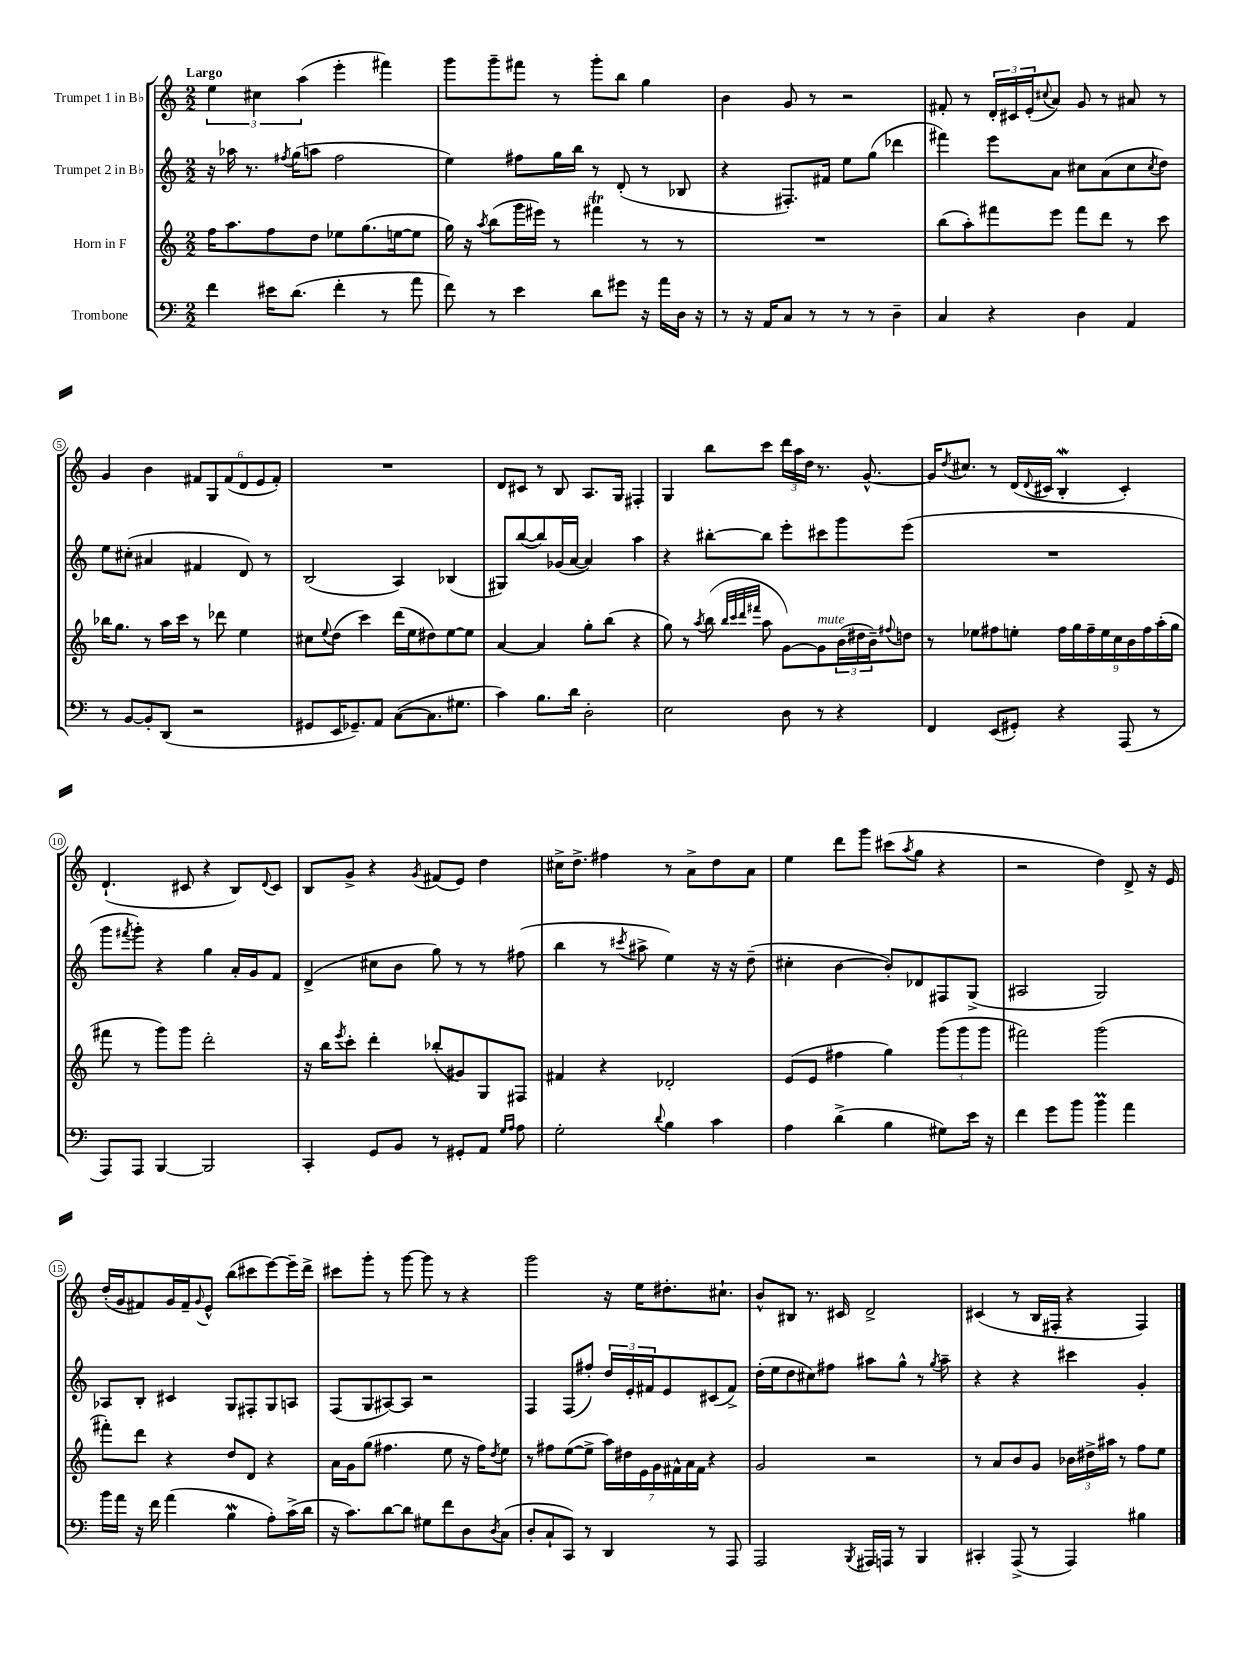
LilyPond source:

<<
\new StaffGroup <<
\new Staff = "s0" \with { instrumentName = "Trumpet 1 in Bb" } {
    \clef treble \key c \major \numericTimeSignature \time 2/2 \tempo "Largo"
    \tuplet 3/2 { e''4 cis''4 a''4( } e'''4-. fis'''4) |
    g'''8 g'''8-- fis'''8 r8 g'''8-. b''8 g''4 |
    b'4 g'8 r8 r2 |
    fis'8-. r8 \tuplet 3/2 { d'16-. cis'16 e'16-.( } \appoggiatura { cis''8 } a'8) g'8 r8 ais'8 r8 |
    g'4 b'4 \tuplet 6/4 { fis'8 g8 fis'8( d'8 e'8 fis'8-.) } |
    R1 |
    d'8 cis'8 r8 b8 a8. g16 fis4-. |
    g4 b''8 c'''8 \tuplet 3/2 { d'''16 a''16 d''16 } r8. g'8.~-^ |
    g'16 \acciaccatura { d''8 } cis''8. r8 d'16( \appoggiatura { d'8 } cis'16 b4-.\mordent cis'4-.) |
    d'4.-!( cis'8 r4 b8) \appoggiatura { d'8 } cis'8 |
    b8 g'8-> r4 \acciaccatura { g'8 } fis'8( e'8) d''4 |
    cis''16-> d''8.-> fis''4 r8 a'8-> d''8 a'8 |
    e''4 d'''8 g'''8 cis'''8( \acciaccatura { a''8 } g''8 r4 |
    r2 d''4) d'8-> r16 e'16 |
    d''16-.( g'16 fis'8) g'16 fis'16-- \appoggiatura { g'8 } e'8-^ b''8( cis'''8 e'''8~) e'''16-- d'''16-> |
    cis'''8 g'''8-. r8 g'''8~ g'''8 r8 r4 |
    g'''2 r16 e''16 dis''8.-. cis''8.-! |
    b'8-^ bis8 r8. cis'16 d'2-> |
    cis'4( r8 b16 fis16-. r4 fis4) \bar "|." |
}
\new Staff = "s1" \with { instrumentName = "Trumpet 2 in Bb" } {
    \clef treble \key c \major \numericTimeSignature \time 2/2
    r16 aes''16 r8. \acciaccatura { fis''8 } g''16( a''8 fis''2 |
    e''4) fis''8 g''16 b''16 r8 d'8-.( r8 bes8 |
    r4 fis8.-.) fis'16 e''8 g''8( des'''4 |
    fis'''4) e'''8 a'8 cis''8 a'8( cis''8 \acciaccatura { cis''8 } d''8) |
    e''8 cis''8-.( ais'4 fis'4 d'8) r8 |
    b2( a4) bes4( |
    gis8) b''8~( b''8) ges'16( a'16~ a'4) a''4 |
    r4 bis''8~-. bis''8 e'''8-. cis'''8 g'''8 e'''8( |
    R1 |
    g'''8 \acciaccatura { fis'''8 } g'''8-.) r4 g''4 a'16-. g'16 f'8 |
    d'4->( cis''8 b'8 g''8) r8 r8 fis''8( |
    b''4 r8 \acciaccatura { cis'''8 } ais''8-> e''4) r16 r16 d''8--( |
    cis''4-. b'4~ b'8-.) des'8 fis8 g8->( |
    ais2 g2) |
    aes8 b8-. cis'4 g8 fis8-. g8 a8 |
    f8( g8 ais8~) ais8 r2 |
    f4 f8( fis''8-.) \tuplet 3/2 { d''16 e'16-. fis'16 } e'8 cis'8( fis'8->) |
    d''16-.( e''16 d''8 cis''8) fis''8 ais''8 g''8-^ r8 \acciaccatura { g''8 } ais''8-- |
    r4 r4 cis'''4 g'4-. \bar "|." |
}
\new Staff = "s2" \with { instrumentName = "Horn in F" } {
    \clef treble \key c \major \numericTimeSignature \time 2/2
    f''16 a''8. f''8 d''8 ees''8 g''8.( e''16~ e''8 |
    g''16) r16 \acciaccatura { a''8 } b''8( g'''16 eis'''16) r8 fis'''4\trill r8 r8 |
    R1 |
    b''8( a''8-.) fis'''8 e'''8 fis'''8 d'''8 r8 c'''8 |
    bes''16 g''8. r8 a''16 c'''16 r8 des'''8 e''4 |
    cis''8 \appoggiatura { e''8 } d''8( c'''4) d'''16( e''16 dis''8) e''8~ e''8 |
    a'4~ a'4 g''8-. b''8( r4 |
    g''8) r8 \acciaccatura { a''8 } b''8( \grace { b''32 c'''32 d'''32 fis'''32 } a''8 g'8~) g'8^\markup { \italic "mute" } \tuplet 3/2 { b'16( dis''16 b'16--) } \appoggiatura { fis''8 } d''8 |
    r8 ees''8 fis''8 e''8-. \tuplet 9/8 { fis''16 g''16 fis''16-- e''16 c''16 b'16 fis''16 a''16-.( g''16 } |
    fis'''8 r8 g'''8) g'''8 d'''2-. |
    r16 b''16 \acciaccatura { e'''8 } c'''8-. d'''4-. bes''8-.( gis'8) g8 fis8 |
    fis'4 r4 des'2-. |
    e'8( e'8 fis''4 g''4) \tuplet 3/2 { g'''8( g'''8 g'''8 } |
    fis'''2) g'''2( |
    fis'''8-.) d'''8 r4 d''8 d'8 r4 |
    a'16 g'16 g''8( fis''4. e''8 r16 fis''16) \acciaccatura { d''8 } e''8 |
    r8 fis''8 e''8~( e''8-> \tuplet 7/4 { a''16) dis''16 e'16 g'16 fis'16-^ a'16 fis'16 } r4 |
    g'2 r2 |
    r8 a'8 b'8 g'8 \tuplet 3/2 { bes'16 dis''16-> ais''16 } r8 f''8 e''8 \bar "|." |
}
\new Staff = "s3" \with { instrumentName = "Trombone" } {
    \clef bass \key c \major \numericTimeSignature \time 2/2
    f'4 eis'16 d'8.( f'4-. r8 a'8 |
    f'8) r8 e'4 d'8 gis'8 r16 a'16 d16 r16 |
    r8 r16 a,16 c8 r8 r8 r8 d4-- |
    c4 r4 d4 a,4 |
    r8 b,8~ b,8-. d,8( r2 |
    gis,8 e,16 ges,8.--) a,8 c8~( c8. gis8. |
    c'4) b8. d'16 d2-. |
    e2 d8 r8 r4 |
    f,4 e,8( gis,8-.) r4 a,,8( r8 |
    a,,8) a,,8 b,,4~ b,,2 |
    c,4-. g,8 b,8 r8 gis,8-. a,8 \grace { g16 a16 } a8 |
    g2-. \appoggiatura { d'8 } b4 c'4 |
    a4 d'4->( b4 gis8) e'16 r16 |
    f'4 g'8 b'8 b'4\prall a'4 |
    b'16 a'16 r16 f'16 a'4( b4\mordent a8-.) c'16->( d'16 |
    r16 c'8.) d'8~ d'8 gis8 f'8 d8 \acciaccatura { d8 } c8( |
    d8-. c8-! c,8) r8 d,4 r8 a,,8 |
    a,,2 \acciaccatura { b,,8 } ais,,16 a,,16 r8 b,,4 |
    cis,4-. a,,8->( r8 a,,4) bis4 \bar "|." |
}
>>
>>
\layout { \context { \Score \override BarNumber.stencil = #(make-stencil-circler 0.1 0.3 ly:text-interface::print) } }
